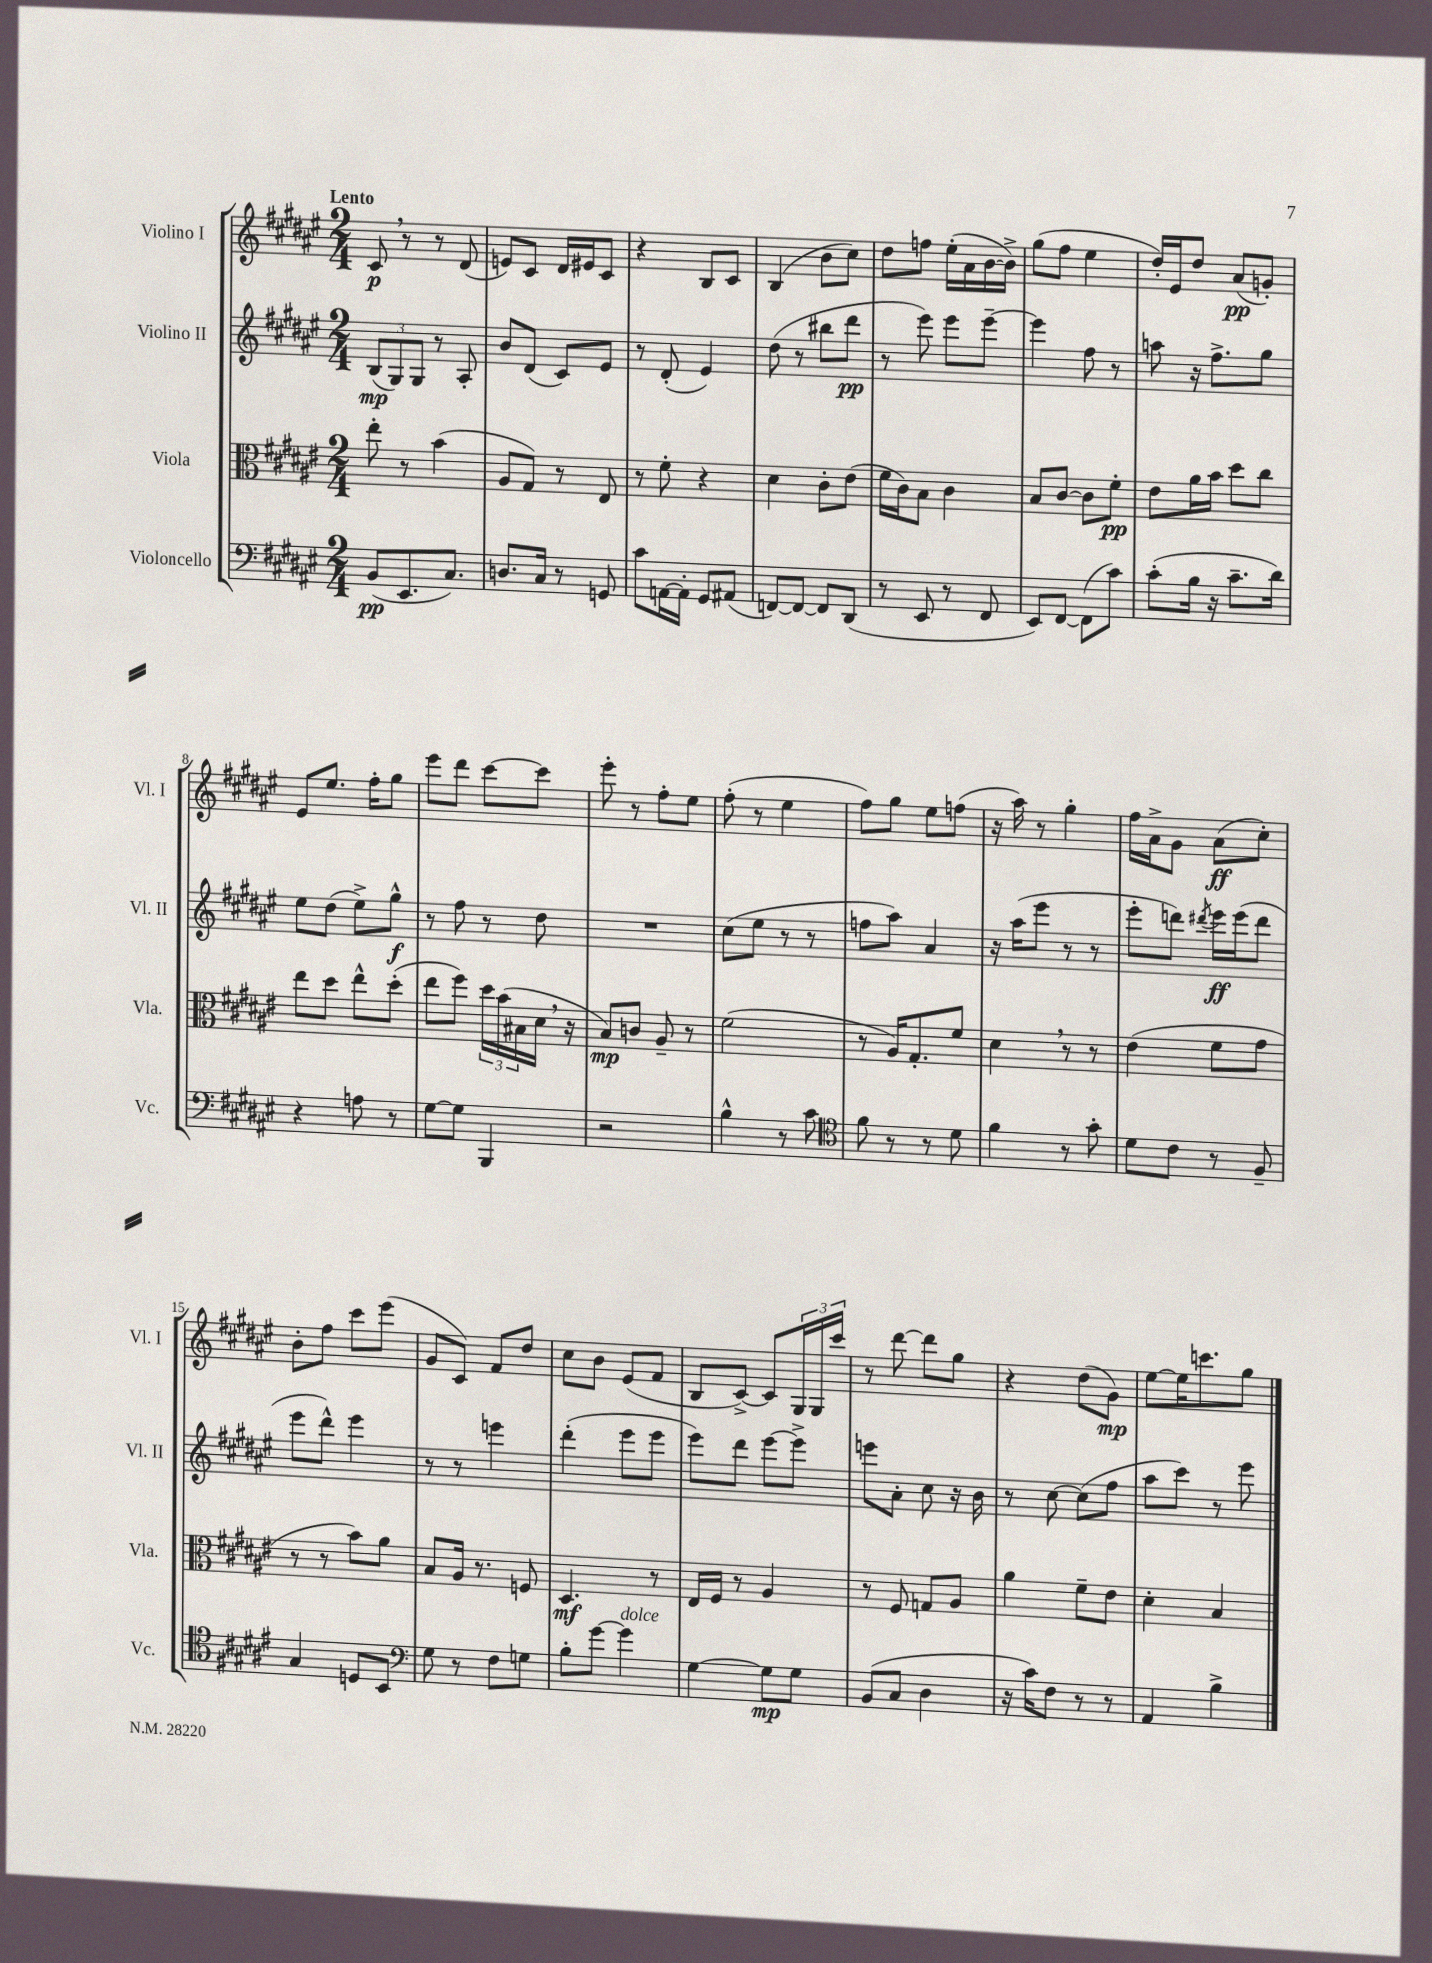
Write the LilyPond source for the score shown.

<<
\new StaffGroup <<
\new Staff = "s0" \with { instrumentName = "Violino I" shortInstrumentName = "Vl. I" } {
    \clef treble \key fis \major \numericTimeSignature \time 2/4 \tempo "Lento"
    cis'8\p \breathe r8 r8 dis'8( |
    e'8) cis'8 dis'16 eis'16 cis'8 |
    r4 b8 cis'8 |
    b4( b'8 cis''8) |
    dis''8 f''8 eis''16-.( ais'16 b'16~ b'16->) |
    gis''8( fis''8 eis''4 |
    dis''16-.) eis'16 dis''8 ais'8\pp( g'8-.) |
    eis'8 eis''8. fis''16-. gis''8 |
    eis'''8 dis'''8 cis'''8~ cis'''8 |
    eis'''8-. r8 fis''8-. eis''8 |
    fis''8-.( r8 eis''4 |
    fis''8) gis''8 eis''8 f''8( |
    r16 ais''16) r8 gis''4-. |
    fis''16 ais'16-> gis'8 ais'8\ff( cis''8-.) |
    b'8-. fis''8 cis'''8 eis'''8( |
    gis'8 cis'8) fis'8 dis''8 |
    cis''8 b'8 eis'8( fis'8 |
    b8 cis'8~->) cis'8 \tuplet 3/2 { gis16 gis16 cis'''16 } |
    r8 dis'''8~ dis'''8 gis''8 |
    r4 dis''8( gis'8\mp) |
    eis''8~ eis''16 c'''8. gis''8 \bar "|." |
}
\new Staff = "s1" \with { instrumentName = "Violino II" shortInstrumentName = "Vl. II" } {
    \clef treble \key fis \major \numericTimeSignature \time 2/4
    \tuplet 3/2 { b8\mp( gis8) gis8 } r8 ais8-. |
    b'8 dis'8( cis'8) eis'8 |
    r8 dis'8-.( eis'4) |
    dis''8( r8 bis''8 dis'''8\pp |
    r8 eis'''8) eis'''8 eis'''8~-- |
    eis'''4 fis''8 r8 |
    a''8 r16 fis''8.-> gis''8 |
    eis''8 dis''8( eis''8->) gis''8-^\f |
    r8 fis''8 r8 dis''8 |
    R2 |
    cis''8( eis''8 r8 r8 |
    f''8 ais''8) ais'4 |
    r16 ais''16( eis'''8 r8 r8 |
    eis'''8-. d'''8) \acciaccatura { dis'''8 } eis'''16\ff eis'''16( dis'''8 |
    eis'''8 dis'''8-^) eis'''4 |
    r8 r8 e'''4 |
    dis'''4-.( eis'''8 eis'''8 |
    eis'''8) dis'''8 eis'''8~ eis'''8-> |
    e'''8 ais'8-. cis''8 r16 b'16 |
    r8 cis''8~ cis''8( fis''8 |
    ais''8 cis'''8) r8 eis'''8 \bar "|." |
}
\new Staff = "s2" \with { instrumentName = "Viola" shortInstrumentName = "Vla." } {
    \clef alto \key fis \major \numericTimeSignature \time 2/4
    eis''8-. r8 b'4( |
    ais8 gis8) r8 eis8 |
    r8 fis'8-. r4 |
    dis'4 cis'8-. eis'8( |
    fis'16 cis'16) b8 cis'4 |
    b8 cis'8~ cis'8 fis'8-.\pp |
    eis'8 ais'16 b'16 dis''8 cis''8 |
    eis''8 dis''8 eis''8-^ dis''8-.( |
    eis''8 fis''8) \tuplet 3/2 { dis''16 b'16( bis16 } dis'16 \breathe r16 |
    b8\mp) c'8 ais8-- r8 |
    fis'2( |
    r8 ais16) gis8.-. fis'8 |
    dis'4 \breathe r8 r8 |
    eis'4( fis'8 gis'8 |
    r8 r8 b'8) ais'8 |
    b8 ais16 r8. f8 |
    dis4.\mf r8 |
    eis16 fis16 r8 ais4 |
    r8 fis8 g8 ais8 |
    ais'4 fis'8-- eis'8 |
    dis'4-. b4 \bar "|." |
}
\new Staff = "s3" \with { instrumentName = "Violoncello" shortInstrumentName = "Vc." } {
    \clef bass \key fis \major \numericTimeSignature \time 2/4
    b,8\pp( eis,8. cis8.) |
    d8. cis16 r8 g,8 |
    cis'8 a,16~ a,16-. gis,8 ais,8( |
    f,8~) f,8~ f,8 dis,8( |
    r8 eis,8 r8 fis,8 |
    eis,8) fis,8~ fis,8( cis'8) |
    cis'8-.( b16 r16 cis'8.-- dis'16) |
    r4 a8 r8 |
    gis8~ gis8 b,,4 |
    r2 |
    b4-^ r8 cis'8 |
    \clef tenor fis'8 r8 r8 dis'8 |
    fis'4 r8 gis'8-. |
    dis'8 cis'8 r8 fis8-- |
    gis4 d8 b,8 |
    \clef bass gis8 r8 fis8 g8 |
    b8-. gis'8~ gis'4^\markup { \italic "dolce" } |
    gis4~ gis8\mp gis8 |
    b,8( cis8 dis4 |
    r16 cis'16) fis8 r8 r8 |
    ais,4 b4-> \bar "|." |
}
>>
>>
